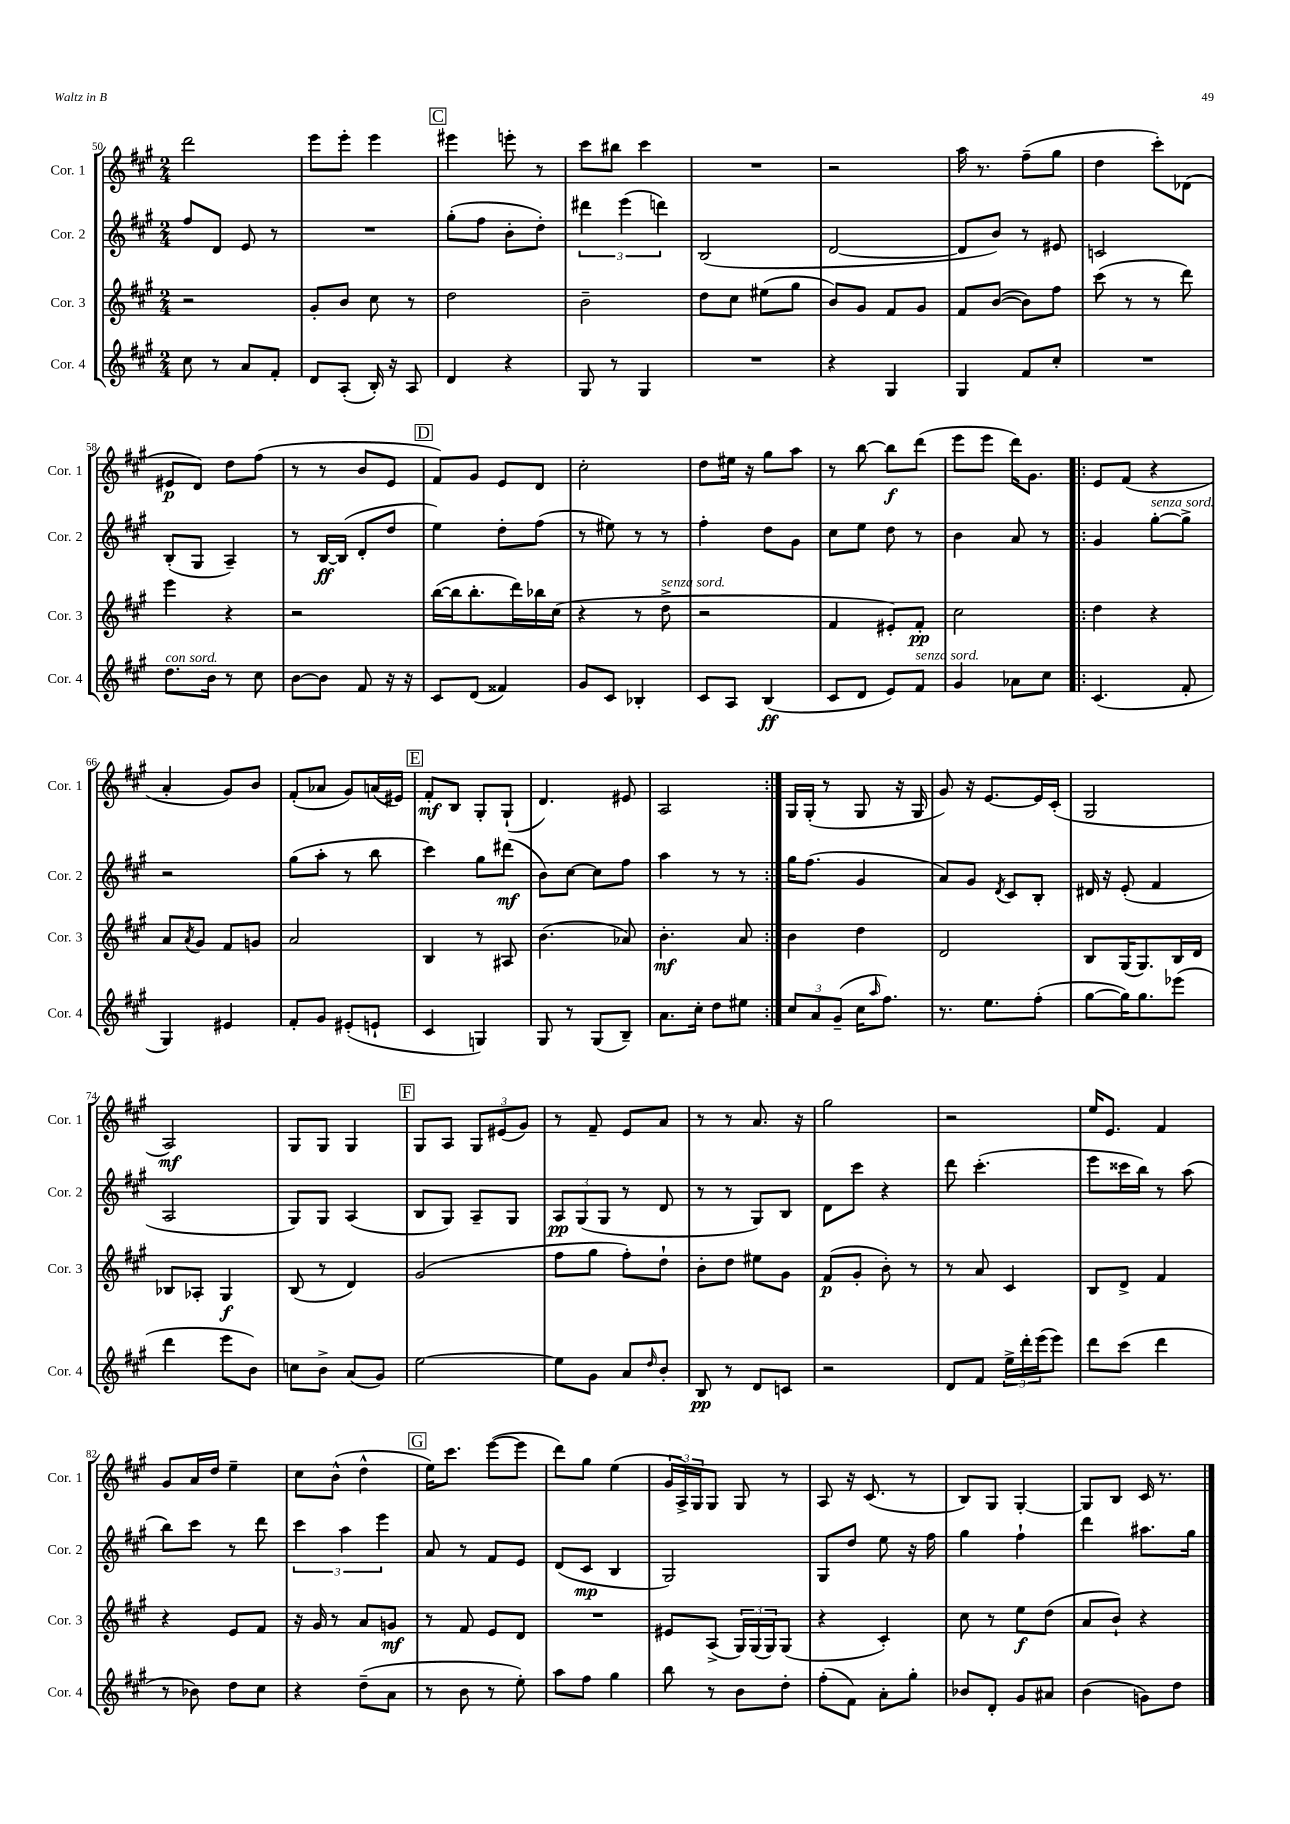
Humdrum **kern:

**kern	**dynam	**kern	**dynam	**kern	**dynam	**kern	**dynam
*part4	*part4	*part3	*part3	*part2	*part2	*part1	*part1
*staff4	*staff4	*staff3	*staff3	*staff2	*staff2	*staff1	*staff1
*I"Cor. 4	*	*I"Cor. 3	*	*I"Cor. 2	*	*I"Cor. 1	*
*I'Cor. 4	*	*I'Cor. 3	*	*I'Cor. 2	*	*I'Cor. 1	*
*clefG2	*	*clefG2	*	*clefG2	*	*clefG2	*
*k[f#c#g#]	*	*k[f#c#g#]	*	*k[f#c#g#]	*	*k[f#c#g#]	*
*M2/4	*	*M2/4	*	*M2/4	*	*M2/4	*
=50	=50	=50	=50	=50	=50	=50	=50
8cc#\	.	2r	.	8ff#/L	.	2ddd\	.
8r	.	.	.	8d/J	.	.	.
8a/L	.	.	.	8e/	.	.	.
8f#'/J	.	.	.	8r	.	.	.
=51	=51	=51	=51	=51	=51	=51	=51
8d/L	.	8g#'/L	.	2r	.	8eee\L	.
(8A'/J	.	8b/J	.	.	.	8eee'\J	.
16B'/)	.	8cc#\	.	.	.	4eee\	.
16r	.	.	.	.	.	.	.
8A/	.	8r	.	.	.	.	.
!!LO:REH:place=s1:t=C
=52	=52	=52	=52	=52	=52	=52	=52
4d/	.	2dd\	.	(8gg#'\L	.	4eee#X\	.
.	.	.	.	8ff#\J	.	.	.
4r	.	.	.	8b'\L	.	8eeen'\	.
.	.	.	.	8dd'\J)	.	8r	.
=53	=53	=53	=53	=53	=53	=53	=53
8G#/	.	2b~\	.	6ddd#X\	.	8ccc#\L	.
8r	.	.	.	.	.	8bb#X\J	.
.	.	.	.	(6eee\	.	.	.
4G#/	.	.	.	.	.	4ccc#\	.
.	.	.	.	6dddn\)	.	.	.
=54	=54	=54	=54	=54	=54	=54	=54
2r	.	8dd\L	.	(2B/	.	2r	.
.	.	8cc#\J	.	.	.	.	.
.	.	(8ee#X\L	.	.	.	.	.
.	.	8gg#\J	.	.	.	.	.
=55	=55	=55	=55	=55	=55	=55	=55
4r	.	8b/L)	.	[2d/	.	2r	.
.	.	8g#/J	.	.	.	.	.
4G#/	.	8f#/L	.	.	.	.	.
.	.	8g#/J	.	.	.	.	.
=56	=56	=56	=56	=56	=56	=56	=56
4G#/	.	8f#/L	.	8d/L]	.	16aa\	.
.	.	.	.	.	.	8.r	.
.	.	([8b/J	.	8b/J)	.	.	.
8f#/L	.	8b\L])	.	8r	.	(8ff#~\L	.
8cc#'/J	.	8ff#\J	.	8e#X/	.	8gg#\J	.
=57	=57	=57	=57	=57	=57	=57	=57
2r	.	(8ccc#\	.	2cn/	.	4dd\	.
.	.	8r	.	.	.	.	.
.	.	8r	.	.	.	8ccc#'\L)	.
.	.	8ddd\)	.	.	.	(8d-X\J	.
!!LO:LB:g=z
=58	=58	=58	=58	=58	=58	=58	=58
!LO:TX:a:i:t=con sord.	!	!	!	!	!	!	!
8.dd\L	.	4eee\	.	(8B'/L	.	8e#X/L	p
.	.	.	.	8G#/J	.	8d/J)	.
16b\Jk	.	.	.	.	.	.	.
8r	.	4r	.	4A~/)	.	8dd\L	.
8cc#\	.	.	.	.	.	(8ff#\J	.
=59	=59	=59	=59	=59	=59	=59	=59
[8b\L	.	2r	.	8r	.	8r	.
8b\J]	.	.	.	[16B/LL	ff	8r	.
.	.	.	.	(16B/JJ]	.	.	.
8f#/	.	.	.	8d'/L	.	8b/L	.
16r	.	.	.	8dd/J	.	8e/J	.
16r	.	.	.	.	.	.	.
!!LO:REH:place=s1:t=D
=60	=60	=60	=60	=60	=60	=60	=60
8c#/L	.	([16bb\LL	.	4ee\)	.	8f#/L)	.
.	.	16bb\J]	.	.	.	.	.
(8d/J	.	8.bb'\	.	.	.	8g#/J	.
4f##X/)	.	.	.	8dd'\L	.	8e/L	.
.	.	16ddd\L)	.	.	.	.	.
.	.	16bb-X\	.	(8ff#\J	.	8d/J	.
.	.	(16cc#\JJ	.	.	.	.	.
=61	=61	=61	=61	=61	=61	=61	=61
8g#/L	.	4r	.	8r	.	2cc#'\	.
8c#/J	.	.	.	8ee#X\)	.	.	.
4B-X'/	.	8r	.	8r	.	.	.
!	!	!LO:TX:a:i:t=senza sord.	!	!	!	!	!
.	.	8dd^\	.	8r	.	.	.
=62	=62	=62	=62	=62	=62	=62	=62
8c#/L	.	2r	.	4ff#'\	.	8dd\L	.
8A/J	.	.	.	.	.	16ee#X\Jk	.
.	.	.	.	.	.	16r	.
(4B/	ff	.	.	8dd\L	.	8gg#\L	.
.	.	.	.	8g#\J	.	8aa\J	.
=63	=63	=63	=63	=63	=63	=63	=63
8c#/L	.	4f#/	.	8cc#\L	.	8r	.
8d/J	.	.	.	8ee\J	.	[8bb\	.
8e/L)	.	8e#X'/L)	.	8dd\	.	8bb\L]	f
!LO:TX:a:i:t=senza sord.	!	!	!	!	!	!	!
8f#/J	.	8f#'/J	pp	8r	.	(8ddd\J	.
=64	=64	=64	=64	=64	=64	=64	=64
4g#/	.	2cc#\	.	4b\	.	8eee\L	.
.	.	.	.	.	.	8eee\J	.
8a-X\L	.	.	.	8a/	.	16ddd\KL)	.
.	.	.	.	.	.	8.g#\J	.
8cc#\J	.	.	.	8r	.	.	.
=65!|:	=65!|:	=65!|:	=65!|:	=65!|:	=65!|:	=65!|:	=65!|:
(4.c#/	.	4dd\	.	4g#/	.	8e/L	.
.	.	.	.	.	.	(8f#/J	.
!	!	!	!	!LO:TX:a:i:t=senza sord.	!	!	!
.	.	4r	.	[8gg#'\L	.	4r	.
8f#'/	.	.	.	8gg#^\J]	.	.	.
!!LO:LB:g=z
=66	=66	=66	=66	=66	=66	=66	=66
4G#/)	.	8a/L	.	2r	.	4a'/	.
.	.	8qa/	.	.	.	.	.
.	.	8g#/J	.	.	.	.	.
4e#X/	.	8f#/L	.	.	.	8g#/L)	.
.	.	8gn/J	.	.	.	8b/J	.
=67	=67	=67	=67	=67	=67	=67	=67
8f#'/L	.	2a/	.	(8gg#\L	.	(8f#'/L	.
8g#/J	.	.	.	8aa'\J	.	8a-X/J	.
(8e#X'/L	.	.	.	8r	.	8g#/L)	.
8en`/J	.	.	.	8bb\	.	(16an/L	.
.	.	.	.	.	.	16e#X/JJ)	.
!!LO:REH:place=s1:t=E
=68	=68	=68	=68	=68	=68	=68	=68
4c#/	.	4B/	.	4ccc#\)	.	8f#'/L	mf
.	.	.	.	.	.	8B/J	.
4Gn/)	.	8r	.	8gg#\L	.	8G#'/L	.
.	.	8A#X/	.	(8ddd#X\J	mf	(8G#`/J	.
=69	=69	=69	=69	=69	=69	=69	=69
8G#/	.	(4.b\	.	8b\L)	.	4.d/)	.
8r	.	.	.	[8cc#\J	.	.	.
(8G#/L	.	.	.	8cc#\L]	.	.	.
8B~/J)	.	8a-X/)	.	8ff#\J	.	8e#X/	.
=70	=70	=70	=70	=70	=70	=70	=70
8.a\L	.	4.b'\	mf	4aa\	.	2A/	.
16cc#'\Jk	.	.	.	.	.	.	.
8dd\L	.	.	.	8r	.	.	.
8ee#X\J	.	8a/	.	8r	.	.	.
=71:|!	=71:|!	=71:|!	=71:|!	=71:|!	=71:|!	=71:|!	=71:|!
12cc#/L	.	4b\	.	16gg#\KL	.	16G#/LL	.
.	.	.	.	(8.ff#\J	.	(16G#'/JJ	.
12a/	.	.	.	.	.	.	.
.	.	.	.	.	.	8r	.
(12g#~/J	.	.	.	.	.	.	.
16cc#\KL	.	4dd\	.	4g#/	.	8G#/	.
16qqaa/	.	.	.	.	.	.	.
8.ff#\J)	.	.	.	.	.	.	.
.	.	.	.	.	.	16r	.
.	.	.	.	.	.	16G#/	.
=72	=72	=72	=72	=72	=72	=72	=72
8.r	.	2d/	.	8a/L)	.	8g#/)	.
.	.	.	.	8g#/J	.	16r	.
8.ee\L	.	.	.	.	.	[8.e/L	.
.	.	.	.	8qd/	.	.	.
.	.	.	.	8c#/L	.	.	.
(8ff#'\J	.	.	.	8B'/J	.	16e/L]	.
.	.	.	.	.	.	(16c#'/JJ	.
=73	=73	=73	=73	=73	=73	=73	=73
[8gg#\L	.	8B/L	.	16d#X/	.	2G#/	.
.	.	.	.	16r	.	.	.
16gg#\K])	.	(16G#/K	.	(8e'/	.	.	.
8.gg#\	.	8.G#/)	.	.	.	.	.
.	.	.	.	4f#/	.	.	.
(8eee-X\J	.	16B/L	.	.	.	.	.
.	.	16d/JJ	.	.	.	.	.
!!LO:LB:g=z
=74	=74	=74	=74	=74	=74	=74	=74
4ddd\	.	8B-X/L	.	2A/	.	2A/)	mf
.	.	8A-X'/J	.	.	.	.	.
8eee\L	.	4G#/	f	.	.	.	.
8b\J)	.	.	.	.	.	.	.
=75	=75	=75	=75	=75	=75	=75	=75
8ccn\L	.	(8B/	.	8G#/L)	.	8G#/L	.
8b^\J	.	8r	.	8G#/J	.	8G#/J	.
(8a/L	.	4d/)	.	(4A/	.	4G#/	.
8g#/J)	.	.	.	.	.	.	.
!!LO:REH:place=s1:t=F
=76	=76	=76	=76	=76	=76	=76	=76
[2ee\	.	(2g#/	.	8B/L	.	8G#/L	.
.	.	.	.	8G#/J)	.	8A/J	.
.	.	.	.	8A~/L	.	12G#/L	.
.	.	.	.	.	.	(12e#X/	.
.	.	.	.	8G#/J	.	.	.
.	.	.	.	.	.	12g#/J)	.
=77	=77	=77	=77	=77	=77	=77	=77
8ee\L]	.	8ff#\L	.	12A/L	pp	8r	.
.	.	.	.	(12G#/	.	.	.
8g#\J	.	8gg#\J	.	.	.	8f#~/	.
.	.	.	.	12G#/J	.	.	.
8a/L	.	8ff#'\L)	.	8r	.	8e/L	.
16qqdd/	.	.	.	.	.	.	.
8b'/J	.	8dd`\J	.	8d/	.	8a/J	.
=78	=78	=78	=78	=78	=78	=78	=78
8B/	pp	8b'\L	.	8r	.	8r	.
8r	.	8dd\J	.	8r	.	8r	.
8d/L	.	8ee#X\L	.	8G#/L)	.	8.a/	.
8cn/J	.	8g#\J	.	8B/J	.	.	.
.	.	.	.	.	.	16r	.
=79	=79	=79	=79	=79	=79	=79	=79
2r	.	(8f#/L	p	8d\L	.	2gg#\	.
.	.	8g#'/J	.	8ccc#\J	.	.	.
.	.	8b'\)	.	4r	.	.	.
.	.	8r	.	.	.	.	.
=80	=80	=80	=80	=80	=80	=80	=80
8d/L	.	8r	.	8ddd\	.	2r	.
8f#/J	.	8a/	.	(4.ccc#'\	.	.	.
24ee^\LL	.	4c#/	.	.	.	.	.
24ddd'\	.	.	.	.	.	.	.
(24eee\J	.	.	.	.	.	.	.
8eee\J)	.	.	.	.	.	.	.
=81	=81	=81	=81	=81	=81	=81	=81
8ddd\L	.	8B/L	.	8eee\L	.	16ee/KL	.
.	.	.	.	.	.	8.e/J	.
(8ccc#\J	.	8d^/J	.	16ccc##X\L	.	.	.
.	.	.	.	16bb\JJ)	.	.	.
4ddd\	.	4f#/	.	8r	.	4f#/	.
.	.	.	.	(8aa\	.	.	.
!!LO:LB:g=z
=82	=82	=82	=82	=82	=82	=82	=82
8r	.	4r	.	8bb\L)	.	8g#/L	.
8b-X\)	.	.	.	8ccc#\J	.	16a/L	.
.	.	.	.	.	.	16dd/JJ	.
8dd\L	.	8e/L	.	8r	.	4ee~\	.
8cc#\J	.	8f#/J	.	8ddd\	.	.	.
=83	=83	=83	=83	=83	=83	=83	=83
4r	.	16r	.	6ccc#\	.	8cc#\L	.
.	.	16g#/	.	.	.	.	.
.	.	8r	.	.	.	(8b^^\J	.
.	.	.	.	6aa\	.	.	.
(8dd~\L	.	8a/L	.	.	.	4dd^^\	.
.	.	.	.	6eee\	.	.	.
8a\J	.	8gn/J	mf	.	.	.	.
!!LO:REH:place=s1:t=G
=84	=84	=84	=84	=84	=84	=84	=84
8r	.	8r	.	8a/	.	16ee\KL)	.
.	.	.	.	.	.	8.ccc#\J	.
8b\	.	8f#/	.	8r	.	.	.
8r	.	8e/L	.	8f#/L	.	([8eee\L	.
8ee'\)	.	8d/J	.	8e/J	.	8eee\J]	.
=85	=85	=85	=85	=85	=85	=85	=85
8aa\L	.	2r	.	(8d/L	.	8ddd\L)	.
8ff#\J	.	.	.	8c#/J	mp	8gg#\J	.
4gg#\	.	.	.	4B/	.	(4ee\	.
=86	=86	=86	=86	=86	=86	=86	=86
8bb\	.	8e#X/L	.	2G#/)	.	24g#/LL	.
.	.	.	.	.	.	24A^/)	.
.	.	.	.	.	.	24G#/J	.
8r	.	(8A^/J	.	.	.	8G#/J	.
8b\L	.	24G#/LL)	.	.	.	8G#/	.
.	.	(24G#/	.	.	.	.	.
.	.	24G#/J)	.	.	.	.	.
8dd'\J	.	(8G#/J	.	.	.	8r	.
=87	=87	=87	=87	=87	=87	=87	=87
(8ff#'\L	.	4r	.	8G#/L	.	8A/	.
8f#\J)	.	.	.	8dd/J	.	16r	.
.	.	.	.	.	.	(8.c#/	.
8a'\L	.	4c#'/)	.	8ee\	.	.	.
8gg#'\J	.	.	.	16r	.	8r	.
.	.	.	.	16ff#\	.	.	.
=88	=88	=88	=88	=88	=88	=88	=88
8b-X/L	.	8cc#\	.	4gg#\	.	8B/L)	.
8d'/J	.	8r	.	.	.	8G#/J	.
8g#/L	.	8ee\L	f	4ff#`\	.	[4G#'/	.
8a#X/J	.	(8dd\J	.	.	.	.	.
=89	=89	=89	=89	=89	=89	=89	=89
(4b\	.	8a/L	.	4ddd\	.	8G#/L]	.
.	.	8b`/J)	.	.	.	8B/J	.
8gn\L)	.	4r	.	8.aa#X\L	.	16c#/	.
.	.	.	.	.	.	8.r	.
8dd\J	.	.	.	.	.	.	.
.	.	.	.	16gg#\Jk	.	.	.
==	==	==	==	==	==	==	==
*-	*-	*-	*-	*-	*-	*-	*-
